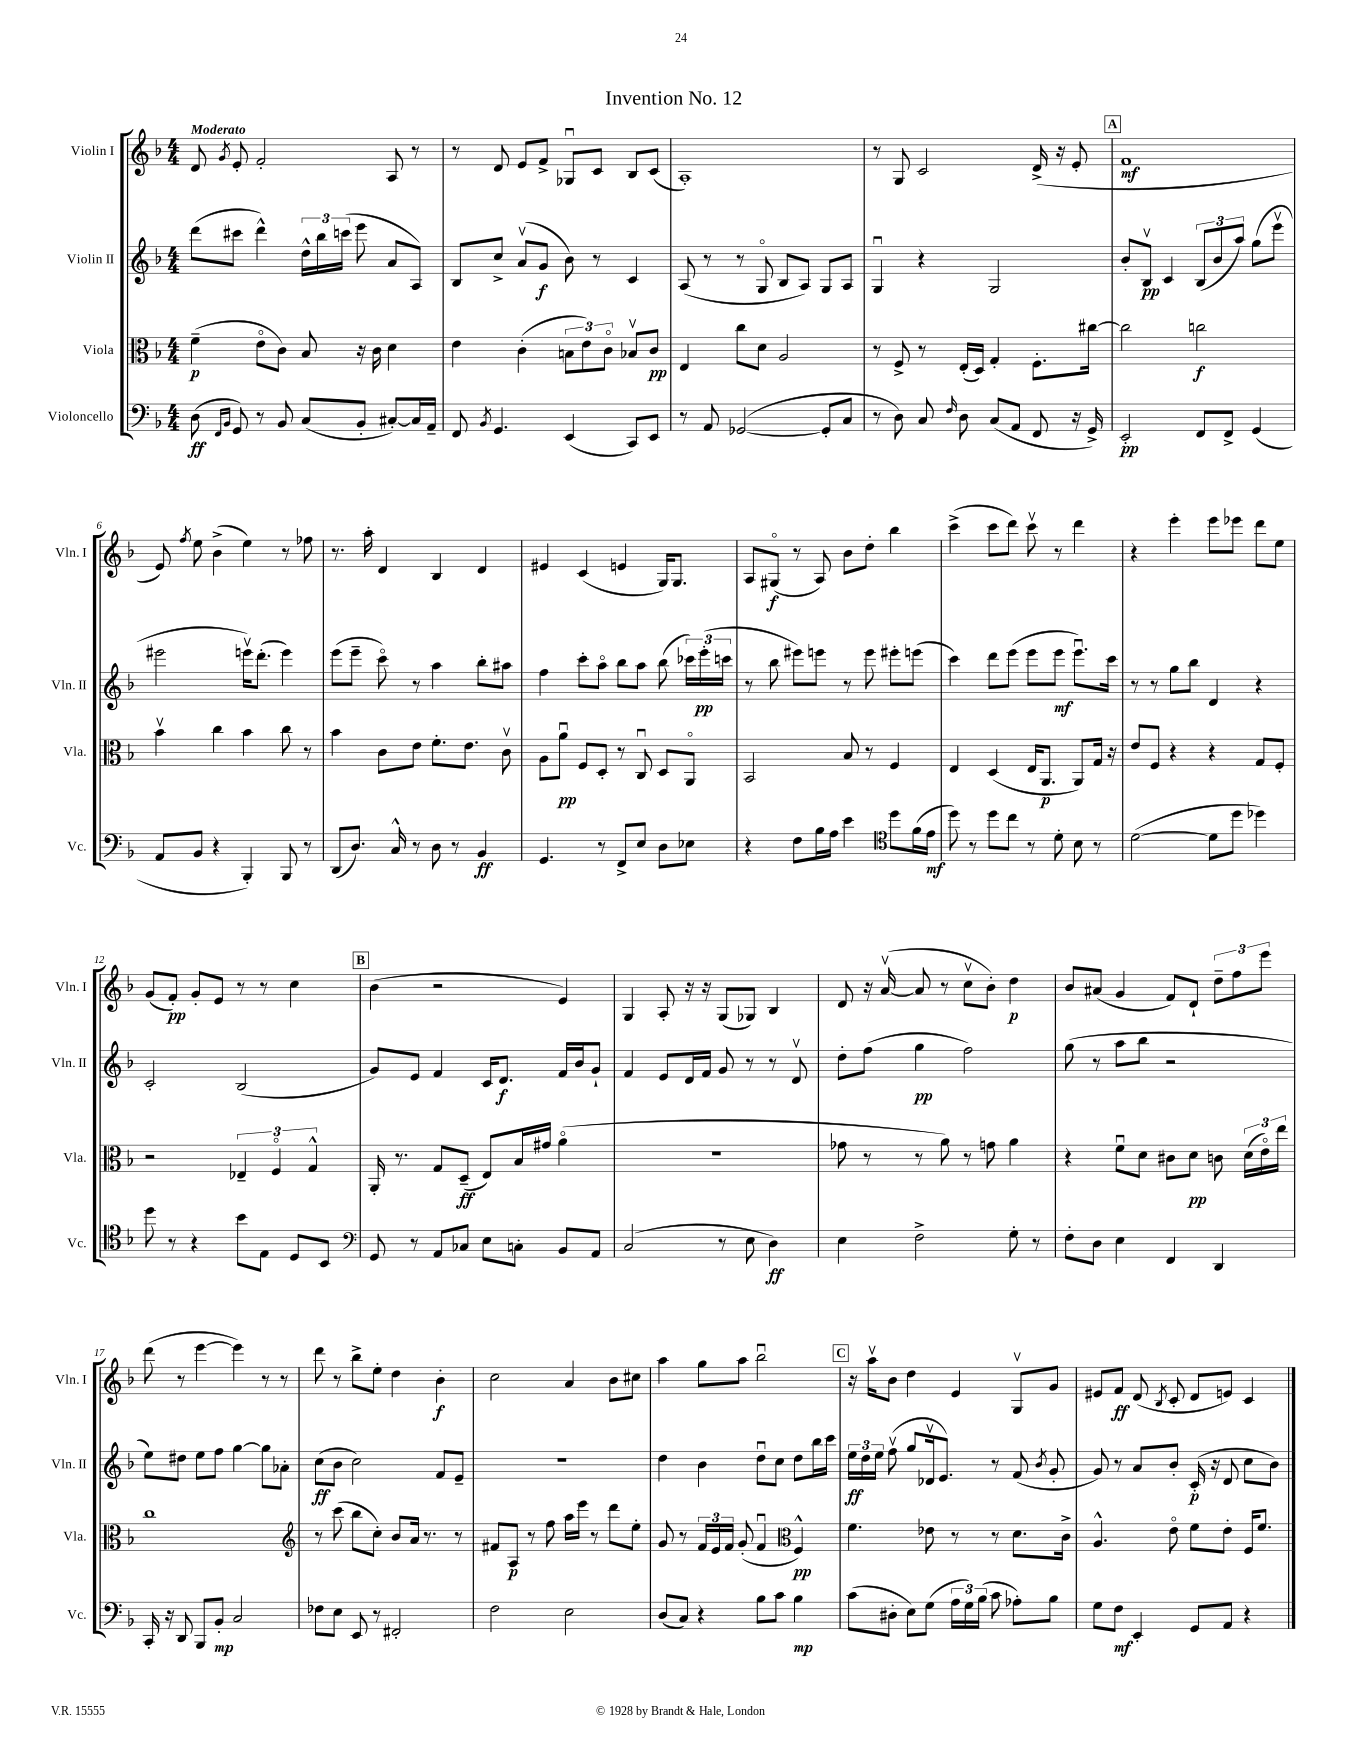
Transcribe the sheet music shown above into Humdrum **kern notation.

**kern	**kern	**kern	**kern
*staff4	*staff3	*staff2	*staff1
*clefF4	*clefC3	*clefG2	*clefG2
*k[b-]	*k[b-]	*k[b-]	*k[b-]
*M4/4	*M4/4	*M4/4	*M4/4
(8D\	(4f~\	(8ddd\L	8d/
16qqFF/LL	.	.	.
16qqBB-/JJ	.	.	8qg/
8GG/)	.	8ccc#\J	8e'/
8r	8eo\L	4ddd^^\)	2f'/
8BB-/	8c\J)	.	.
(8C/L	8B-/	24dd^^\LL	.
.	.	24bb-\	.
.	.	(24ccc\JJ	.
8BB-'/J	16r	8eee\	.
.	16c\	.	.
[8C#'/L)	4d\	8a/L	8A/
16C#/]L	.	8A/J)	8r
16AA~/JJ	.	.	.
=	=	=	=
8FF/	4e\	8B-/L	8r
8qBB-/	.	.	.
4.GG/	.	8cc^/J	8d/
.	(4c'\	(8av/L	8e/L
.	.	8g/J	8f^/J
(4EE/	12B\L	8b-\)	8G-u/L
.	12e\)	.	.
.	.	8r	8c/J
.	12co\J	.	.
8CC/L)	8B-v/L	4c/	8B-/L
8EE/J	8c/J	.	(8c/J
=	=	=	=
8r	4E/	(8A/	1A')
8AA/	.	8r	.
([2GG-/	8cc\L	8r	.
.	8d\J	8Go/	.
.	2A/	8B-/L	.
.	.	8A/J)	.
8GG-'/]L	.	8G/L	.
8C/J	.	8A/J	.
=	=	=	=
8r	8r	4Gu/	8r
8D\)	8F^/	.	8G/
8C/	8r	4r	2c/
16qqF/	.	.	.
8D\	(16E'/LL	.	.
.	16D/JJ)	.	.
(8C/L	4G'/	2G/	.
8AA/J	.	.	.
8FF/	8.F'\L	.	(16d^/
.	.	.	16r
16r	.	.	8e'/
16GG^/)	[16cc#\Jk	.	.
=	=	=	=
2EE'/	2cc#\]	8b-'/L	1f
.	.	8B-v/J	.
.	.	4c/	.
8FF/L	2cc\	(12B-/L	.
.	.	12b-/	.
8FF^/J	.	.	.
.	.	12aa/J)	.
(4GG/	.	(8gg\L	.
.	.	8eeev\J	.
=	=	=	=
8AA/L	4b-v\	2eee#\	8e/)
.	.	.	8qff/
8BB-/J	.	.	8ee\
4r	4cc\	.	(4b-^\
4BBB-'/)	4b-\	16eeev\LK)	4ee\)
.	.	(8.ddd'\J	.
8BBB-/	8cc\	4eee\)	8r
8r	8r	.	8ff-\
=	=	=	=
(8DD/L	4b-\	(8eee\L	8.r
8.D/J)	.	8eee~\J	.
.	.	.	16aa'\
.	8c\L	8ccco\)	4d/
16C^^/	.	.	.
8r	8e\J	8r	.
8D\	8.f'\L	4aa\	4B-/
8r	.	.	.
.	8.e\J	.	.
4BB-/	.	8bb-'\L	4d/
.	8cv\	8aa#\J	.
=	=	=	=
4.GG/	8A\L	4ff\	4e#/
.	8au\J	.	.
.	8F/L	8ccc'\L	(4c/
8r	8D'/J	8aao\J	.
8FF^/L	8r	8bb-\L	4e/
8E/J	8Cu/	8aa\J	.
8D\L	8D/L	(8bb-\	16G/LK)
.	.	.	8.G/J
8E-\J	8AAo/J	24ccc-\LL)	.
.	.	(24eee'\	.
.	.	24ccc\JJ	.
=	=	=	=
4r	2BB-/	8r	8A/L
.	.	8bb-\	(8G#o/J
8F\L	.	8eee#\L)	8r
16B-\L	.	8eee\J	8A/)
16A\JJ	.	.	.
4e\	8B-/	8r	8b-\L
.	8r	8eee\	8dd'\J
*clefC4	*	*	*
8dd\L	4F/	8eee#'\L	4bb-\
(16f\L	.	(8eee\J	.
16e\JJ	.	.	.
=	=	=	=
8dd\)	4E/	4ccc\)	(4ccc^\
8r	.	.	.
8dd\L	(4D/	8ddd\L	8ccc\L
8cc\J	.	(8eee\J	8ddd\J)
8r	16E/LK	8eee\L	8cccv\
.	8.AA/J	.	.
8d'\	.	8eee\J	8r
8B-\	8AA/L)	8.eeeu\L)	4ddd\
8r	16G/Jk	.	.
.	16r	16ccc\Jk	.
=	=	=	=
([2d\	8e/L	8r	4r
.	8F/J	8r	.
.	4r	8gg\L	4eee'\
.	.	8bb-\J	.
8d\]L	4r	4d/	8eee\L
8dd\J	.	.	8eee-\J
4dd-\)	8G/L	4r	8ddd\L
.	8F'/J	.	8ee\J
=	=	=	=
8dd\	2r	2c'/	(8g/L
8r	.	.	8f'/J)
4r	.	.	8g'/L
.	.	.	8e/J
8b-\L	6E-~/	(2B-/	8r
8E\J	.	.	8r
.	6Fo/	.	.
8D/L	.	.	4cc\
.	6G^^/	.	.
8BB-/J	.	.	.
=	=	=	=
*clefF4	*	*	*
8GG/	16AA'/	8g/L)	(4b-\
.	8.r	.	.
8r	.	8e/J	.
8AA/L	8G/L	4f/	2r
8C-/J	(8D~/J	.	.
8E\L	8E/L)	16c/LK	.
.	.	8.d/J	.
8C'\J	16B-/L	.	.
.	16g#/JJ	.	.
8BB-/L	(4ao\	16f/LL	4e/)
.	.	16b-/J	.
8AA/J	.	8g`/J	.
=	=	=	=
(2C/	1r	4f/	4G/
.	.	8e/L	8A'/
.	.	16d/L	16r
.	.	16f/JJ	16r
8r	.	8g/	(8G/L
8E\	.	8r	8G-/J)
4D\)	.	8r	4B-/
.	.	8dv/	.
=	=	=	=
4E\	8g-\	8dd'\L	8d/
.	8r	(8ff\J	16r
.	.	.	([16av/
2F^\	8r	4gg\	8a/]
.	8a\)	.	8r
.	8r	2ff\)	8ccv\L
.	8g\	.	8b-'\J)
8G'\	4a\	.	4dd\
8r	.	.	.
=	=	=	=
8F'\L	4r	(8gg\	8b-/L
8D\J	.	8r	(8a#/J
4E\	8fu\L	8aa\L	4g/
.	8d\J	8bb-\J	.
4FF/	8c#\L	2r	8f/L)
.	8d\J	.	8d`/J
4DD/	8c\	.	12dd~\L
.	.	.	12ff\
.	(24d\LL	.	.
.	24eo\)	.	12eee\J
.	24ee\JJ	.	.
=	=	=	=
16CC'/	1cc	8ee\L)	(8ddd\
16r	.	.	.
8DD/	.	8dd#\J	8r
8BBB-/L	.	8ee\L	[4eee\
8BB-'/J	.	8ff\J	.
2C/	.	[4gg\	4eee\])
.	.	8gg\]L	8r
.	.	8a-'\J	8r
=	=	=	=
*	*clefG2	*	*
8F-\L	8r	(8cc\L	8ddd\
8E\J	(8ccc\	8b-\J	8r
8EE/	8bb-\L	2cc\)	8bb-^\L
8r	8cc'\J)	.	8ee'\J
2FF#'/	8b-/L	.	4dd\
.	16a/Jk	.	.
.	8.r	.	.
.	.	8f/L	4b-'\
.	8r	8e~/J	.
=	=	=	=
2F\	8f#/L	1r	2cc\
.	8A/J	.	.
.	8r	.	.
.	8ff\	.	.
2E\	16aa\LL	.	4a/
.	16eee\JJ	.	.
.	8r	.	.
.	8ddd\L	.	8b-\L
.	8ee'\J	.	8cc#\J
=	=	=	=
(8D/L	8g/	4dd\	4aa\
8C/J)	8r	.	.
4r	24f/LL	4b-\	8gg\L
.	24e/	.	.
.	24f/JJ	.	.
.	(8g'/	.	8aa\J
8B-\L	4fu/	8ddu\L	2bb-u\
8c\J	.	8cc\J	.
*	*clefC3	*	*
4B-\	4F^^/)	8dd\L	.
.	.	16bb-\L	.
.	.	16ccc\JJ	.
=	=	=	=
(8c\L	4.f\	24ee\LL	16r
.	.	24dd\	.
.	.	.	16aav\LK
.	.	24ee\JJ	.
8D#'\J	.	(8ffv\	8b-\J
8E\L)	.	8gg/L	4dd\
(8G\J	8e-\	16d-v/k	.
.	.	8.e/J)	.
24A\LL	8r	.	4e/
24G\)	.	.	.
(24B-\JJ	.	.	.
8c\	8r	8r	.
8A-'\L)	8.d\L	(8f/	8Gv/L
.	.	8qb-/	.
8B-\J	.	8g'/	8g/J
.	16c^\Jk	.	.
=	=	=	=
8G\L	4.A^^/	8g/)	8e#/L
8F\J	.	8r	8f/J
4EE'/	.	8a/L	(8d/
.	.	.	8qB-/
.	8eo\	8b-'/J	8c'/
8GG/L	8f\L	(16c'/	8d/L
.	.	16r	.
8AA/J	8e'\J	8d/	8e/J)
4r	16F/LK	8cc\L	4c/
.	8.f/J	.	.
.	.	8b-\J)	.
==	==	==	==
*-	*-	*-	*-
